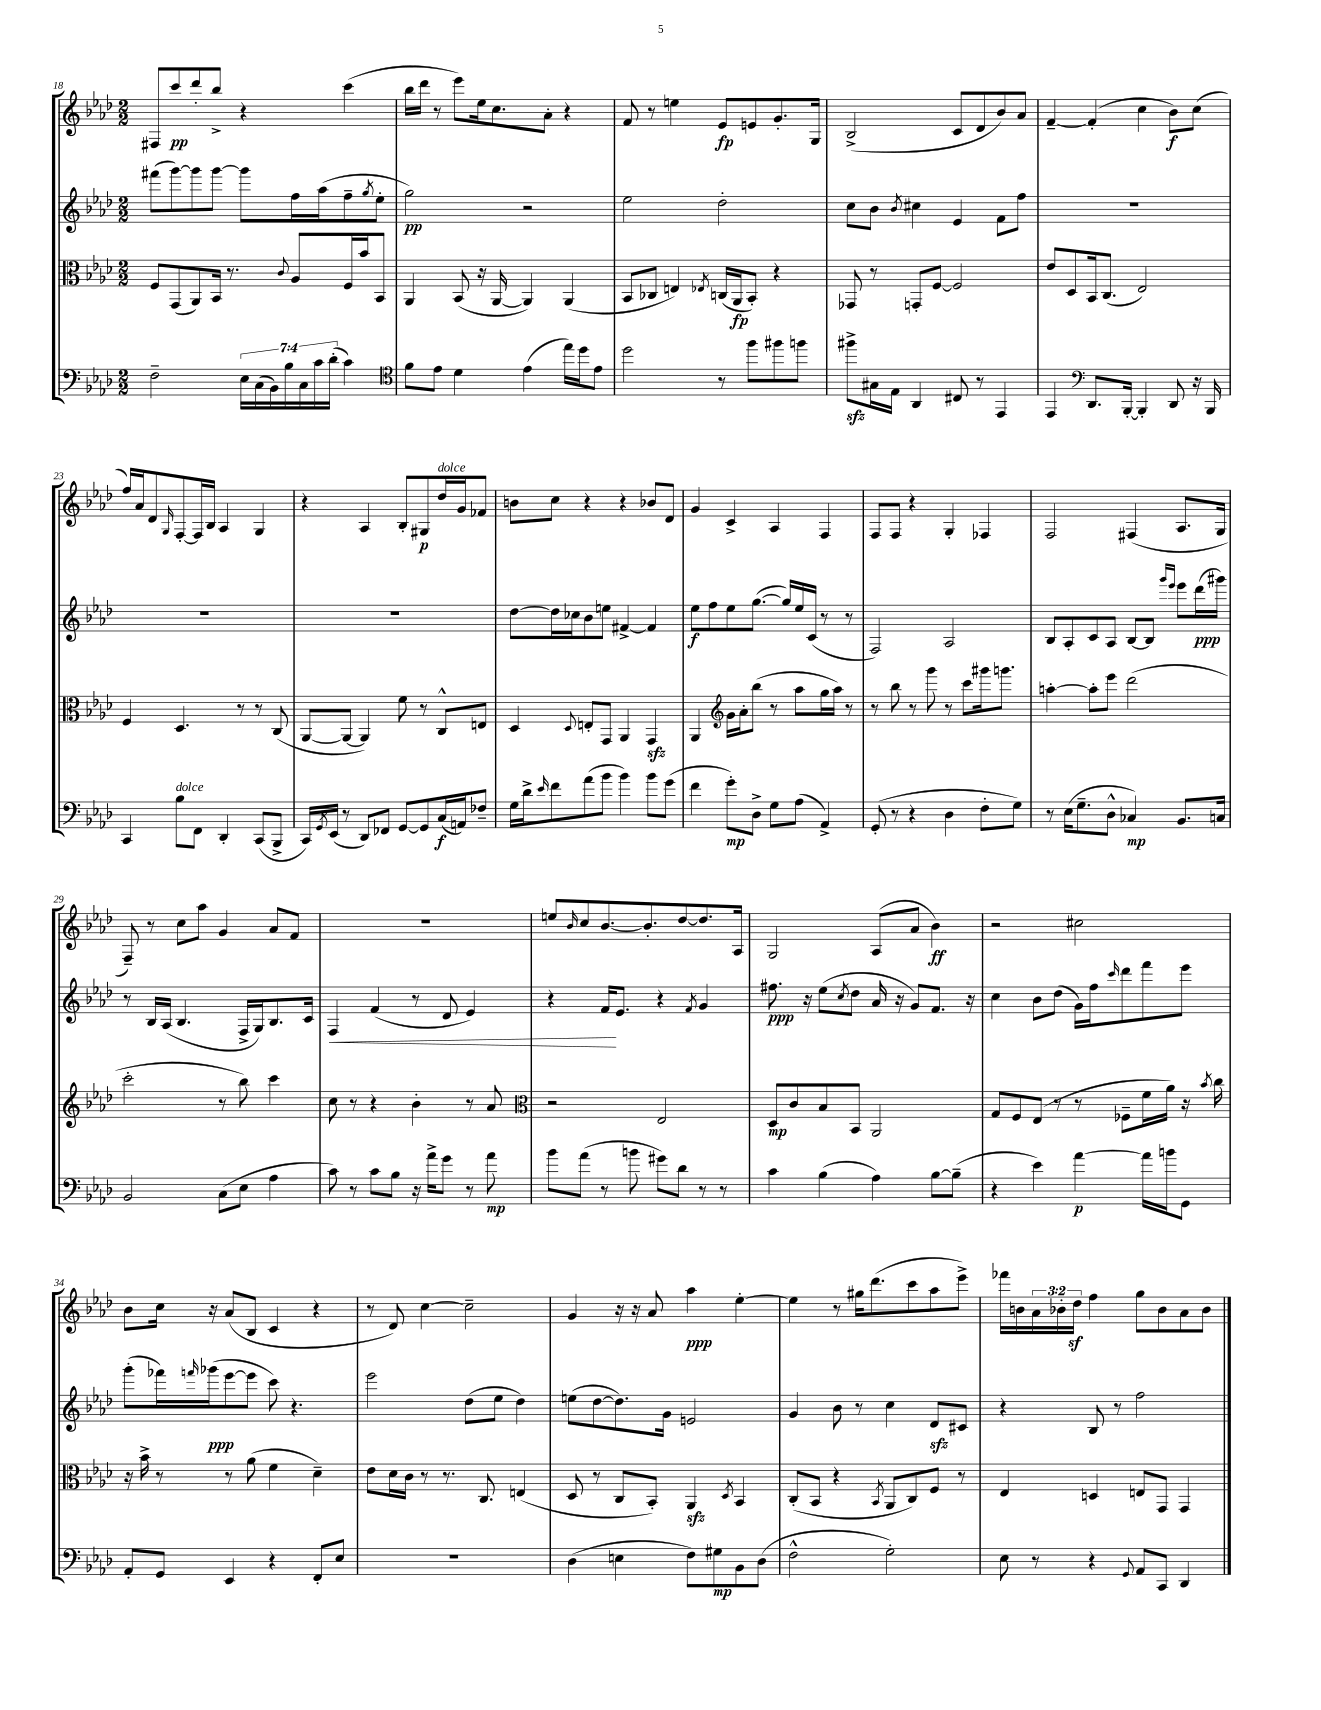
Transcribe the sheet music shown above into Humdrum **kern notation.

**kern	**kern	**kern	**kern
*staff4	*staff3	*staff2	*staff1
*clefF4	*clefC3	*clefG2	*clefG2
*k[b-e-a-d-]	*k[b-e-a-d-]	*k[b-e-a-d-]	*k[b-e-a-d-]
*M2/2	*M2/2	*M2/2	*M2/2
2F~	8F	(8fff#	8F#
.	(8GG	[8ggg)	8ccc
.	8AA-)	8ggg]	8ddd-'
.	16BB-	[8ggg	8bb-^
.	8.r	.	.
28E-	.	8ggg]	4r
(28C	.	.	.
28BB-)	.	.	.
28B-	.	.	.
.	8qqc	.	.
.	8A-	16ff	.
28C	.	.	.
28c	.	.	.
.	.	(16aa-	.
(28d-'	.	.	.
4c)	16F	8ff~	(4ccc
.	16b-	.	.
.	.	8qgg	.
.	8BB-	8ee-'	.
=	=	=	=
*clefC4	*	*	*
8f	4AA-	2gg)	16bb-
.	.	.	16ddd-
8e-	.	.	8r
4d-	(8BB-	.	8eee-)
.	16r	.	16ee-
.	[16AA-	.	8.cc
(4e-	4AA-])	2r	.
.	.	.	8a-'
16ee-)	(4AA-	.	4r
16dd-	.	.	.
8e-	.	.	.
=	=	=	=
2dd-	8BB-	2ee-	8f
.	8C-	.	8r
.	4E)	.	4ee
.	8qE-	.	.
8r	(16C	2dd-'	8e-
.	16AA-	.	.
8ff	8BB-')	.	8e
8ff#	4r	.	8.g'
8ff	.	.	.
.	.	.	16G
=	=	=	=
8ff#^	8GG-	8cc	(2B-^
16G#	8r	8b-	.
16E-	.	.	.
.	.	8qb-	.
4AA-	8GG'	4cc#	.
.	[8F	.	.
8C#	2F]	4e-	8c
8r	.	.	8d-
4EE-	.	8f	8b-)
.	.	8ff	8a-
=	=	=	=
4EE-	8e-	1r	[4f~
.	8D-	.	.
*clefF4	*	*	*
8.DD-	16BB-	.	(4f']
.	(8.C	.	.
[16BBB-'	.	.	.
4BBB-']	2E-)	.	4cc
8DD-	.	.	8b-)
16r	.	.	(8cc
16BBB-	.	.	.
=	=	=	=
4CC	4F	1r	16ff)
.	.	.	16a-
.	.	.	8d-
.	.	.	16qqG
8B-	4.D-	.	[8F'
8FF	.	.	16F]
.	.	.	16B-
4DD-'	.	.	4A-
.	8r	.	.
(8CC	8r	.	4G
8BBB-^	(8C	.	.
=	=	=	=
16CC)	[8AA-	1r	4r
8qGG	.	.	.
(16EE-	.	.	.
8r	8AA-_	.	.
8DD-)	4AA-])	.	4A-
8FF-	.	.	.
[8GG	8f	.	8B-'
8GG]	8r	.	8G#
(16C	8C^^	.	16dd-
16AA)	.	.	16g
8F-~	8E	.	8f-
=	=	=	=
16G	4D-	[8dd-	8b
16d-^	.	.	.
16qqe-	.	.	.
8f	.	16dd-]	8cc
.	.	16cc-	.
.	8qqD-	.	.
(8a-	8E'	8b-	4r
8b-	8GG	8ee	.
4b-)	4AA-	[4f#^	4r
8b-	4GG	4f#]	8b-
(8g	.	.	8d-
=	=	=	=
4f	4AA-	8ee-	4g
.	.	8ff	.
*	*clefG2	*	*
8g')	16g	8ee-	4c^
.	16a-'	.	.
8D-^	(8bb-	([8.gg	.
8G	8r	.	4A-
.	.	16gg])	.
(8A-	8aa-	16ee-	.
.	.	(16c	.
4AA-^)	16gg	8r	4F
.	16aa-)	.	.
.	8r	8r	.
=	=	=	=
(8GG'	8r	2F)	8F
8r	8bb-	.	8F
4r	8r	.	4r
.	8ggg	.	.
4D-	8r	2A-	4G'
.	8ccc	.	.
8F'	16ggg#	.	4F-
.	8.ggg	.	.
8G)	.	.	.
=	=	=	=
8r	[4aa'	8B-	2F
(16E-	.	8A-'	.
8.G~	.	.	.
.	8aa']	8c	.
8D-^^	8eee-	8A-	.
4C-)	(2ddd-	[8B-	(4F#
.	.	8B-]	.
.	.	16qqggg	.
.	.	16qqeee-	.
8.BB-	.	8eee-	8.A-
.	.	(16ddd-	.
16C	.	16ggg#)	16G
=	=	=	=
2BB-	2ccc'	8r	8F~)
.	.	16B-	8r
.	.	(16A-	.
.	.	4.B-	8cc
.	.	.	8aa-
(8C	8r	.	4g
8E-	8bb-)	16F^	.
.	.	16G)	.
4A-	4ccc	8.B-	8a-
.	.	.	8f
.	.	16c	.
=	=	=	=
8c)	8cc	4F	1r
8r	8r	.	.
8c	4r	(4f	.
8B-	.	.	.
16r	4b-'	8r	.
16a-^	.	.	.
8g	.	8d-	.
8r	8r	4e-)	.
8a-	8a-	.	.
=	=	=	=
*	*clefC3	*	*
8b-	2r	4r	8ee
.	.	.	16qqb-
(8a-	.	.	8cc
8r	.	16f	[8.b-
.	.	8.e-	.
8b	.	.	.
.	.	.	8.b-']
8g#)	2E-	4r	.
8d-	.	.	[8dd-
.	.	8qf	.
8r	.	4g	8.dd-]
8r	.	.	.
.	.	.	16A-
=	=	=	=
4c	8D-	8.ff#	2G
.	8c	.	.
.	.	16r	.
(4B-	8B-	(8ee-	.
.	.	8qcc	.
.	8BB-	8dd-	.
4A-)	2AA-	16a-	(8A-
.	.	16r	.
.	.	8g)	8a-
[8B-	.	8.f	4b-)
(8B-~]	.	.	.
.	.	16r	.
=	=	=	=
4r	8G	4cc	2r
.	8F	.	.
4e-)	(8E-	8b-	.
.	8r	(8dd-	.
[4a-	8r	16g)	2cc#
.	.	16ff	.
.	.	16qqccc	.
.	8F-~	8ddd-	.
16a-]	16f	8fff	.
16b	16a-)	.	.
8GG	16r	8eee-	.
.	8qb-	.	.
.	16cc	.	.
=	=	=	=
8AA-'	16r	(8ggg'	8b-
.	16b-^	.	.
8GG	8r	16fff-)	16cc
.	.	16qqfff	.
.	.	(16ggg-	16r
4EE-	8r	[8eee-	(8a-
.	(8a-	8eee-]	8B-
4r	4f	8ccc)	4c
.	.	4.r	.
8FF'	4d-~)	.	4r
8E-	.	.	.
=	=	=	=
1r	8e-	2eee-	8r
.	16d-	.	8d-)
.	16c	.	.
.	8r	.	[4cc
.	8.r	.	.
.	.	(8dd-	2cc~]
.	8.C	.	.
.	.	8ee-	.
.	(4E	4dd-)	.
=	=	=	=
(4D-	8D-	(8ee	4g
.	8r	[8dd-	.
4E	8C	8.dd-])	16r
.	.	.	16r
.	8BB-')	.	8a-
.	.	16g	.
8F)	4AA-	2e	4aa-
8G#	.	.	.
.	8qD-	.	.
8BB-	4BB-	.	[4ee-'
(8D-	.	.	.
=	=	=	=
2F^^	(8C'	4g	4ee-]
.	8BB-	.	.
.	4r	8b-	8r
.	.	8r	16gg#
.	.	.	(8.ddd-
.	8qBB-	.	.
2G')	8AA-	4cc	.
.	8C)	.	8ccc
.	8F	8d-	8aa-
.	8r	8c#	8eee-^)
=	=	=	=
8E-	4E-	4r	16fff-
.	.	.	16b
8r	.	.	24a-
.	.	.	24b-'
.	.	.	24dd-
4r	4D	8B-	4ff
.	.	8r	.
8qqGG	.	.	.
8AA-	8E	2ff	8gg
8CC	8GG	.	8b-
4DD-	4GG	.	8a-
.	.	.	8b-
==	==	==	==
*-	*-	*-	*-
